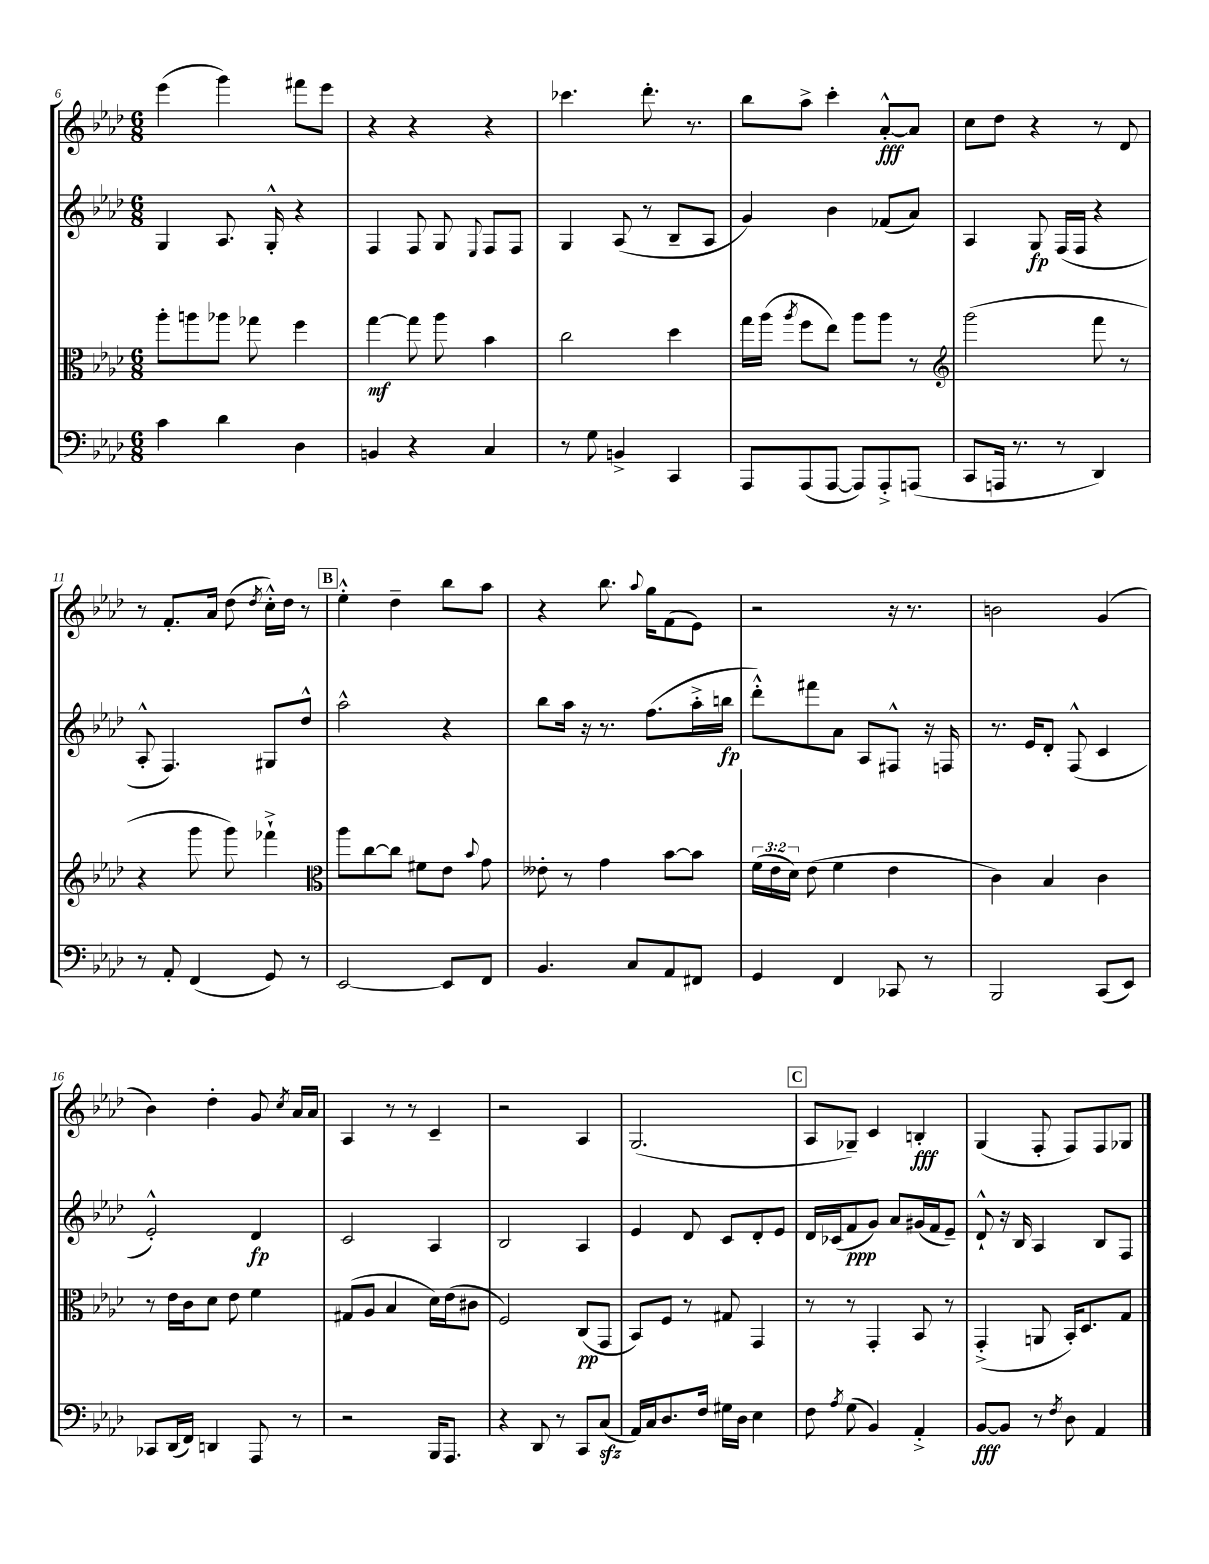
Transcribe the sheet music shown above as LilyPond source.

<<
\new StaffGroup <<
\new Staff = "s0" {
    \clef treble \key aes \major \numericTimeSignature \time 6/8
    \autoBeamOff ees'''4( g'''4) fis'''8[ ees'''8] |
    r4 r4 r4 |
    ces'''4. des'''8.-. r8. |
    bes''8[ aes''8]-> c'''4-. aes'8[~-.-^\fff aes'8] |
    c''8[ des''8] r4 r8 des'8 |
    r8 f'8.[-. aes'16] des''8( \acciaccatura { des''8 } c''16[-.-^) des''16] r8 |
    \mark \markup { \box "B" } ees''4-.-^ des''4-- bes''8[ aes''8] |
    r4 bes''8. \appoggiatura { aes''8 } g''16[ f'8( ees'8]) |
    r2 r16 r8. |
    b'2 g'4( |
    bes'4) des''4-. g'8 \acciaccatura { c''8 } aes'16[ aes'16] |
    aes4 r8 r8 c'4-- |
    r2 aes4 |
    g2.( |
    \mark \markup { \box "C" } aes8[ ges8]--) c'4 b4-.\fff |
    g4( f8-. f8[) f8 ges8] \bar "|." |
}
\new Staff = "s1" {
    \clef treble \key aes \major \numericTimeSignature \time 6/8
    \autoBeamOff g4 aes8. g16-.-^ r4 |
    f4 f8 g8 \appoggiatura { ees8 } f8[ f8] |
    g4 aes8( r8 bes8[-- aes8] |
    g'4) bes'4 fes'8[( aes'8]) |
    aes4 g8\fp f16[( f16] r4 |
    aes8-.-^ f4.) gis8[ des''8]-^ |
    \mark \markup { \box "B" } aes''2-^ r4 |
    bes''8[ aes''16] r16 r8. f''8.[( aes''16-.-> b''16]\fp |
    des'''8[-.-^) fis'''8 aes'8] aes8[ fis8]-^ r16 f16 |
    r8. ees'16[ des'8]-. f8-^( c'4 |
    ees'2-.-^) des'4\fp |
    c'2 aes4 |
    bes2 aes4 |
    ees'4 des'8 c'8[ des'8-. ees'8] |
    \mark \markup { \box "C" } des'16[ ces'16( f'8\ppp g'8]) aes'8[ gis'16( f'16 ees'8]--) |
    des'8-!-^ r16 bes16 aes4 bes8[ f8] \bar "|." |
}
\new Staff = "s2" {
    \clef alto \key aes \major \numericTimeSignature \time 6/8 \override Staff.TupletNumber.text = #tuplet-number::calc-fraction-text
    \autoBeamOff aes''8[-. a''8 aes''8] ges''8 f''4 |
    g''4~\mf g''8 aes''8 bes'4 |
    c''2 des''4 |
    g''16[ aes''16]( \acciaccatura { aes''8 } f''8[ ees''8]) aes''8[ aes''8] r8 |
    \clef treble g'''2( f'''8 r8 |
    r4 g'''8 g'''8) fes'''4-!-> |
    \mark \markup { \box "B" } \clef alto aes''8[ c''8~ c''8] fis'8[ ees'8] \appoggiatura { bes'8 } g'8 |
    eeses'8-. r8 g'4 bes'8[~ bes'8] |
    \tuplet 3/2 { f'16[( ees'16 des'16]) } ees'8( f'4 ees'4 |
    c'4) bes4 c'4 |
    r8 ees'16[ c'16 des'8] ees'8 f'4 |
    gis8[( aes8] bes4 des'16[) ees'16( cis'8] |
    f2) c8[\pp( g,8] |
    bes,8[) f8] r8 gis8 g,4 |
    \mark \markup { \box "C" } r8 r8 g,4-. bes,8 r8 |
    g,4-.->( a,8 bes,16[-.) des8. g8] \bar "|." |
}
\new Staff = "s3" {
    \clef bass \key aes \major \numericTimeSignature \time 6/8
    \autoBeamOff c'4 des'4 des4 |
    b,4 r4 c4 |
    r8 g8 b,4-> c,4 |
    aes,,8[ aes,,8( aes,,8]~ aes,,8[) aes,,8-.-> a,,8]( |
    c,8[ a,,16] r8. r8 des,4) |
    r8 aes,8-. f,4( g,8) r8 |
    \mark \markup { \box "B" } ees,2~ ees,8[ f,8] |
    bes,4. c8[ aes,8 fis,8] |
    g,4 f,4 ces,8 r8 |
    bes,,2 c,8[( ees,8]) |
    ces,8[ des,16( f,16]) d,4 aes,,8 r8 |
    r2 bes,,16[ aes,,8.] |
    r4 des,8 r8 c,8[ c8]\sfz( |
    aes,16[) c16 des8. f16] gis16[ des16] ees4 |
    \mark \markup { \box "C" } f8 \acciaccatura { aes8 } g8( bes,4) aes,4-.-> |
    bes,8[~\fff bes,8] r8 \acciaccatura { f8 } des8 aes,4 \bar "|." |
}
>>
>>
\layout { \context { \Score currentBarNumber = #6 } }
